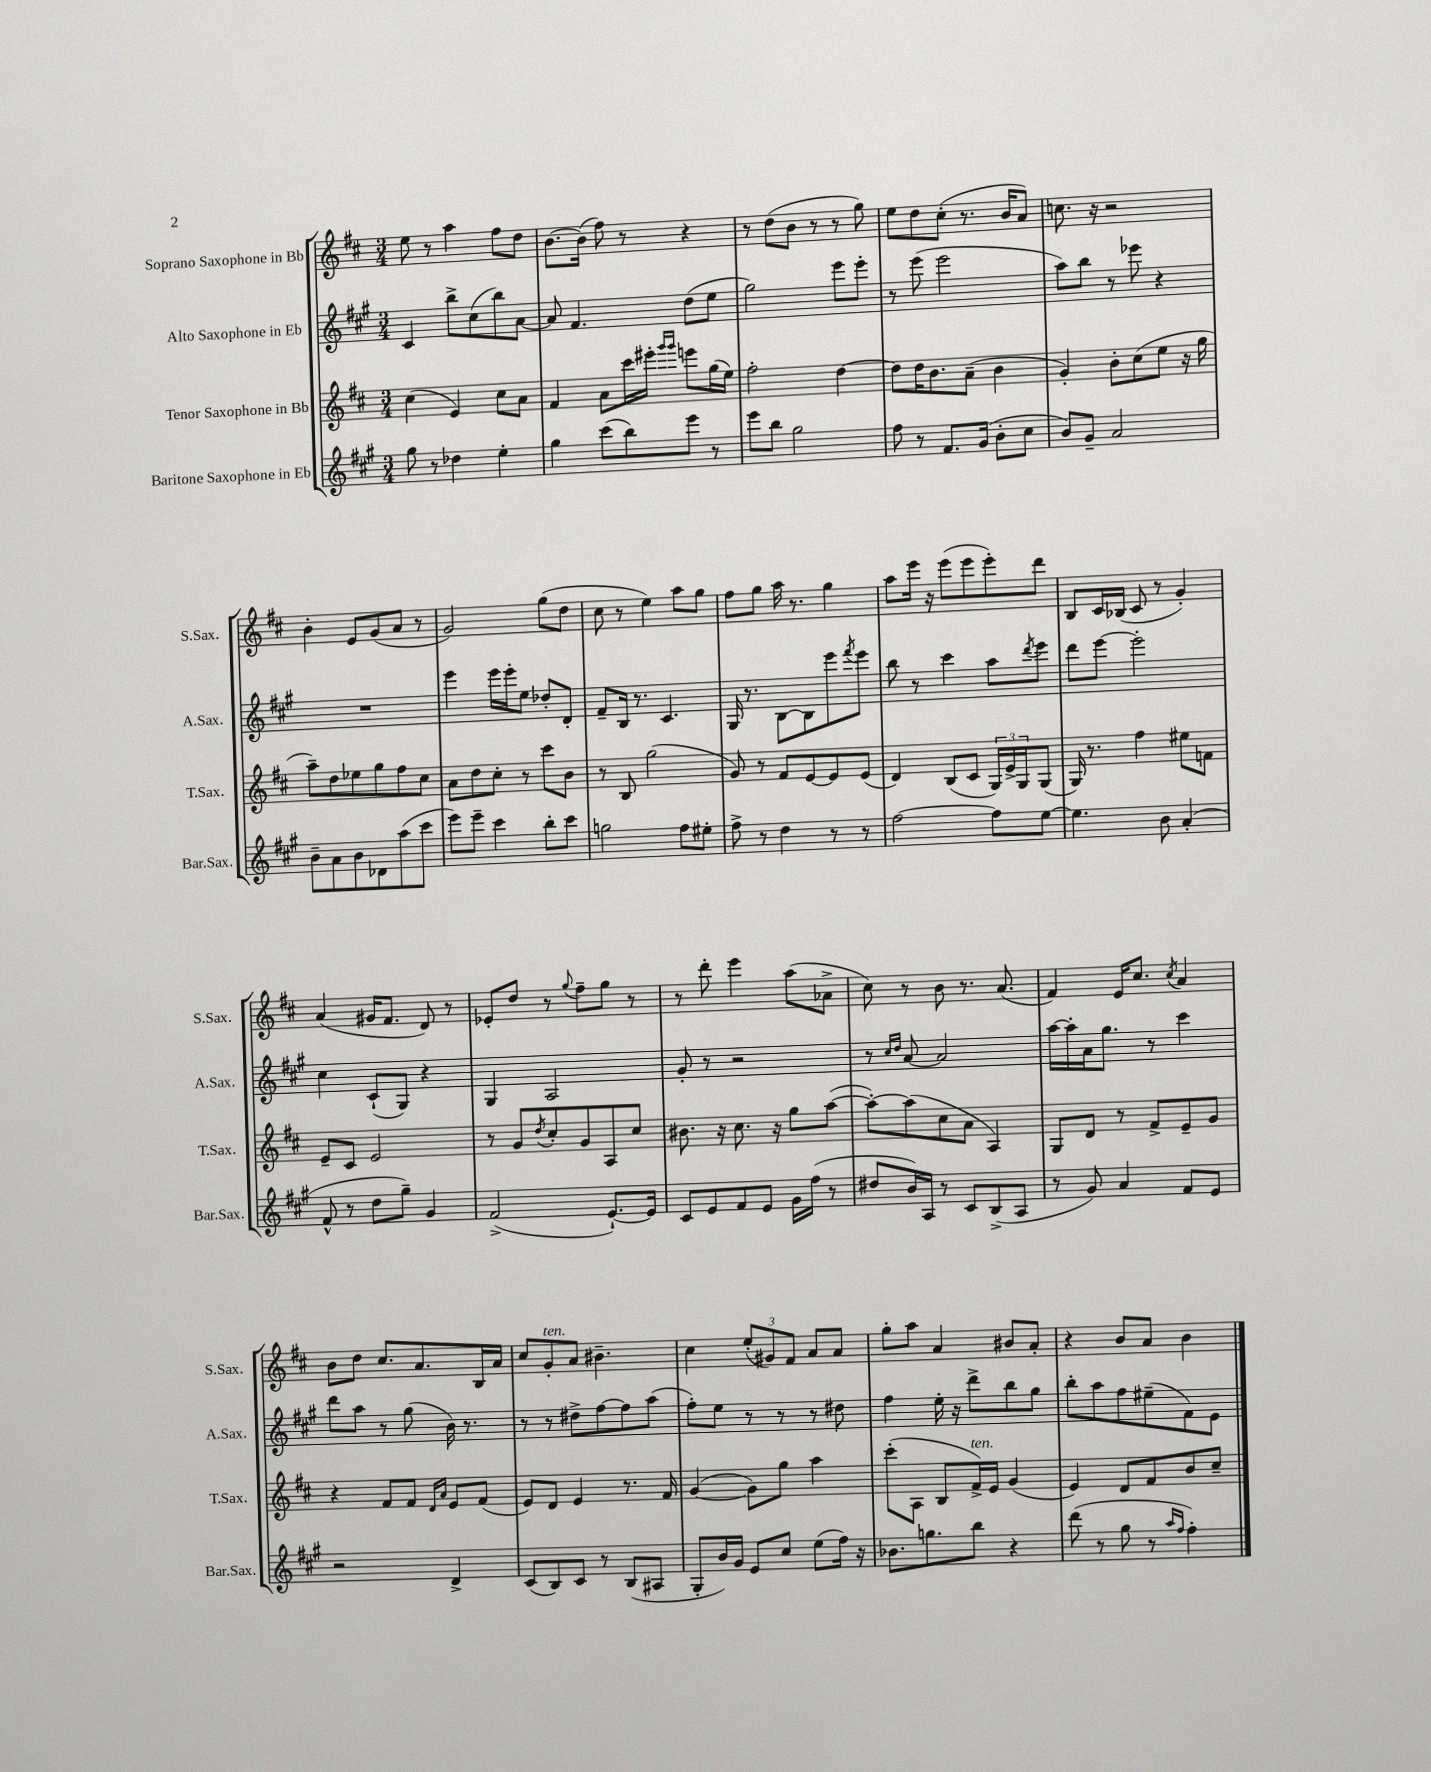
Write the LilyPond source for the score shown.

<<
\new StaffGroup <<
\new Staff = "s0" \with { instrumentName = "Soprano Saxophone in Bb" shortInstrumentName = "S.Sax." } {
    \clef treble \key d \major \numericTimeSignature \time 3/4
    e''8 r8 a''4 fis''8 d''8 |
    b'8.~ b'16( fis''8) r8 r4 |
    r8 d''8( b'8 r8 r8 g''8) |
    e''8 d''8 cis''8-.( r8. b'16 a'8) |
    c''8. r16 r2 |
    b'4-. e'8 g'8( a'8 r8 |
    g'2) g''8( d''8 |
    cis''8 r8 e''4) a''8 g''8 |
    fis''8 g''8 a''16 r8. g''4 |
    a''8 e'''16 r16 e'''8( e'''8 e'''8-.) d'''8 |
    b8 cis'16 bes16( cis'8 r8 g'4-.) |
    a'4( gis'16 fis'8. d'8) r8 |
    ees'8-. d''8 r8 \appoggiatura { g''8 } fis''8-- g''8 r8 |
    r8 d'''8-. e'''4 a''8( aes'8-> |
    cis''8) r8 b'8 r8. a'8.( |
    fis'4) e'16 cis''8. \acciaccatura { cis''8 } a'4 |
    b'8 d''8 cis''8. a'8. b16 a'16 |
    cis''8 g'8-.^\markup { \italic "ten." } a'8 bis'4.-- |
    cis''4 \tuplet 3/2 { e''8-.( gis'8) fis'8 } a'8 a'8 |
    g''8-. a''8 a'4 bis'8 a'8-. |
    r4 b'8 a'8 b'4 \bar "|." |
}
\new Staff = "s1" \with { instrumentName = "Alto Saxophone in Eb" shortInstrumentName = "A.Sax." } {
    \clef treble \key a \major \numericTimeSignature \time 3/4
    cis'4 b''8-> cis''8( b''8) a'8~ |
    a'8 fis'4. d''8( e''8 |
    gis''2) e'''8 e'''8-. |
    r8 e'''8( e'''2 |
    a''8) b''8 r8 ees'''8 r4 |
    R2. |
    e'''4 e'''16 e'''16-. e''8 des''8-. d'8-. |
    fis'8-- b16 r8. cis'4. |
    gis16 r8. b8~ b8 e'''8 \acciaccatura { fis'''8 } e'''8 |
    b''8 r8 cis'''4 a''8 \acciaccatura { d'''8 } e'''8 |
    d'''8 e'''8~ e'''2-. |
    cis''4 cis'8-!( gis8) r4 |
    gis4 a2 |
    gis'8-. r8 r2 |
    r8 \grace { cis''16 d''16 } a'8~ a'2 |
    a''16~ a''16-. a'16 gis''8. r8 cis'''4 |
    d'''8 a''8 r8 gis''8( b'16) r8. |
    r8 r8 dis''8-> fis''8~ fis''8 a''8( |
    fis''8-.) e''8 r8 r8 r8 dis''8 |
    fis''4 e''16-. r16 d'''8-> b''8 gis''8 |
    b''8-. a''8 fis''8 eis''8--( fis'8) e'8 \bar "|." |
}
\new Staff = "s2" \with { instrumentName = "Tenor Saxophone in Bb" shortInstrumentName = "T.Sax." } {
    \clef treble \key d \major \numericTimeSignature \time 3/4
    cis''4( e'4) cis''8 a'8 |
    fis'4 a'8 cis'''16 eis'''16-. \grace { g'''16 g'''16 } e'''8 g''16( e''16) |
    fis''2-. d''4~ |
    d''8 d''16 b'8. a'8--( b'4 |
    g'4-.) b'8-. cis''8( e''8 r16 g''16 |
    a''8--) d''8 ees''8 g''8 fis''8 cis''8 |
    a'8 d''8 cis''8-. r8 cis'''8 b'8 |
    r8 b8 g''2( |
    g'8) r8 fis'8 e'8~ e'8 e'8( |
    d'4) b8( cis'8 \tuplet 3/2 { g16) e'16-> g16 } g8( |
    g16) r8. fis''4 eis''8 f'8 |
    e'8-- cis'8 e'2 |
    r8 g'8 \acciaccatura { d''8 } cis''8-. g'8 a8 cis''8 |
    bis'8. r16 cis''8. r16 g''8 a''8~( |
    a''8~-.) a''8( cis''8 a'8 a4) |
    g8 d'8 r8 fis'8-> e'8-- g'8 |
    r4 fis'8 fis'8 \grace { d'16 a'16 } e'8 fis'8( |
    e'8) d'8 e'4 r8. fis'16 |
    g'4~( g'8) g''8 a''4 |
    cis'''8-.( a8 b8 fis'16->^\markup { \italic "ten." }) e'16 g'4( |
    e'4) d'8 fis'8 b'8 cis''8-- \bar "|." |
}
\new Staff = "s3" \with { instrumentName = "Baritone Saxophone in Eb" shortInstrumentName = "Bar.Sax." } {
    \clef treble \key a \major \numericTimeSignature \time 3/4
    gis''8 r8 des''4 e''4-. |
    gis''4 cis'''8( b''8) e'''8 r8 |
    e'''8 b''8 gis''2 |
    fis''8 r8 fis'8. gis'16( b'8-. cis''8 |
    b'8) gis'8-- a'2 |
    b'8-- a'8 b'8 des'8 a''8( cis'''8 |
    e'''8) e'''8-- cis'''4 b''8-. cis'''8 |
    g''2 fis''8 eis''8-. |
    fis''8-> r8 d''4 r8 r8 |
    fis''2~ fis''8 e''8~ |
    e''4. b'8 a'4-.( |
    fis'8-^ r8 d''8 gis''8--) gis'4 |
    fis'2->( e'8.~-!) e'16 |
    cis'8 e'8 fis'8 e'8 gis'16 fis''16( r8 |
    dis''8 b'16) a16 r8 cis'8 b8->( a8 |
    r8 gis'8) a'4 fis'8 e'8 |
    r2 d'4-> |
    cis'8( b8) cis'8 r8 b8( ais8 |
    gis8-. b'16) gis'16 e'8 cis''8 e''8( fis''16) r16 |
    bes'8. g''8. b''8 r4 |
    d'''8( r8 gis''8 r8 \grace { a''16 fis''16 } fis''4-.) \bar "|." |
}
>>
>>
\layout { \context { \Score \remove "Bar_number_engraver" } }
